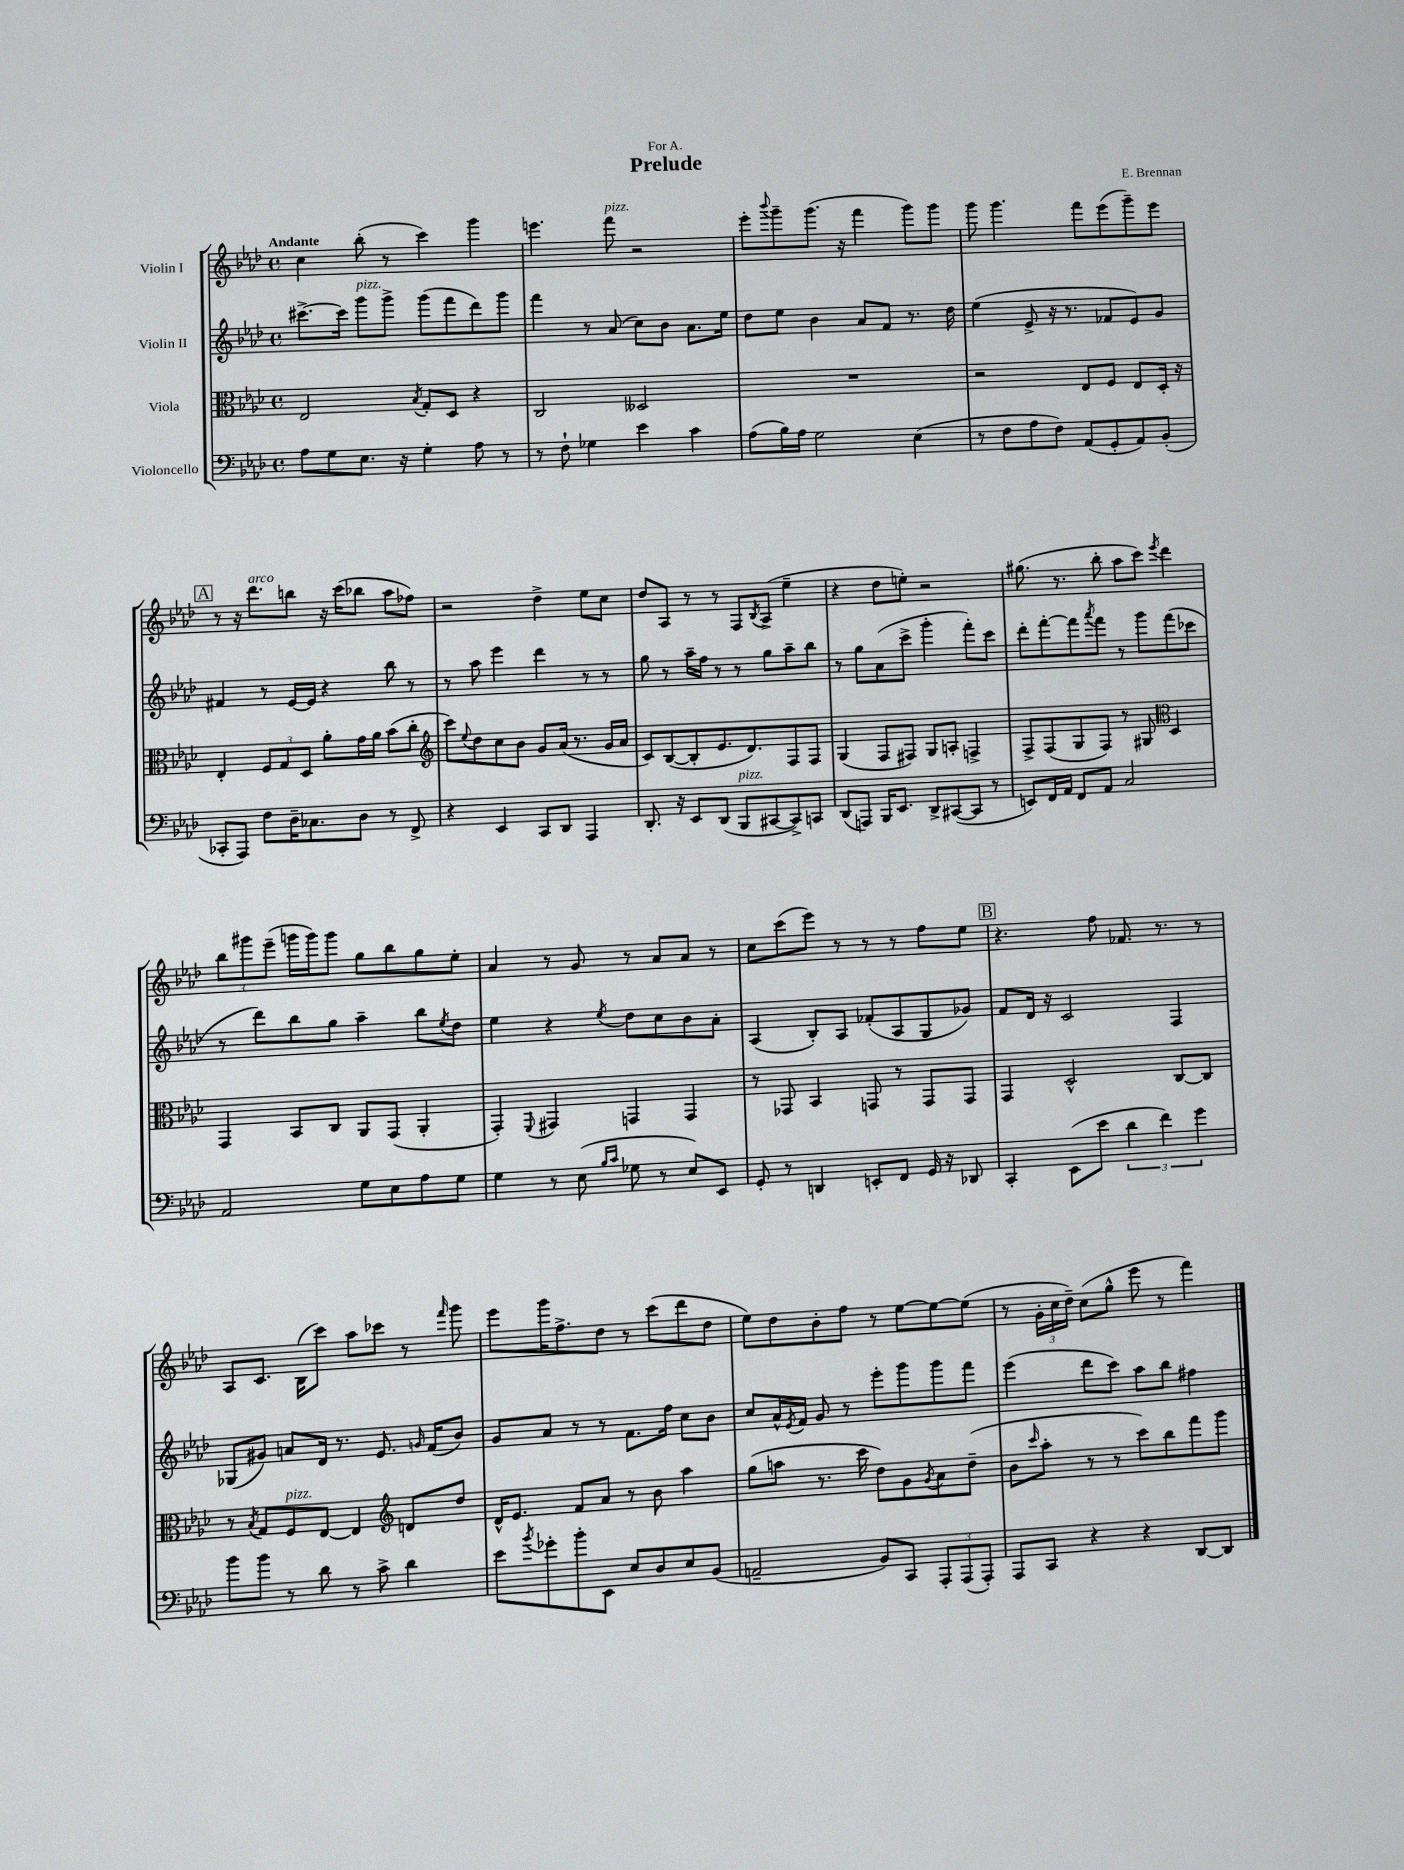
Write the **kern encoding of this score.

**kern	**kern	**kern	**kern
*staff4	*staff3	*staff2	*staff1
*clefF4	*clefC3	*clefG2	*clefG2
*k[b-e-a-d-]	*k[b-e-a-d-]	*k[b-e-a-d-]	*k[b-e-a-d-]
*M4/4	*M4/4	*M4/4	*M4/4
*met(c)	*met(c)	*met(c)	*met(c)
8A-	2E-	[8.ccc#^	4cc
8G	.	.	.
.	.	16ccc#]	.
8.E-	.	8ggg	(8bb-'
.	.	8ggg^	8r
16r	.	.	.
.	8qB-	.	.
4G'	8G'	(8ggg	4ccc)
.	8D-	8fff	.
8A-	4r	8ddd-)	4ggg
8r	.	8ggg	.
=	=	=	=
8r	2C	4fff	4.eee
8F`	.	.	.
4G-	.	8r	.
.	.	(8a-	8fff
4e-	2D--	8cc)	2r
.	.	8b-	.
4c	.	8.a-	.
.	.	16ee-	.
=	=	=	=
(8A-	1r	8dd-	8eee-'
.	.	.	8qqbbb-
16B-)	.	8ee-	8ggg~
16A-	.	.	.
2G	.	4b-	(8.ggg
.	.	.	16r
.	.	8a-	4fff
.	.	8f	.
(4E-	.	8.r	8ggg)
.	.	.	8ggg
.	.	16dd-	.
=	=	=	=
8r	2r	(4ee-	8ggg
8F	.	.	4.ggg
8A-	.	8e-^	.
8F)	.	16r	.
.	.	8.r	.
(8AA-	8E-	.	8fff
8GG'	8F	8f-	(8eee-
8AA-)	8E-	8e-)	8ggg~)
(8BB-'	16D-'	8g	8eee-
.	16r	.	.
=	=	=	=
8CC-'	4E-'	4f#	8r
8AAA-)	.	.	16r
.	.	.	8.ddd-
8F	12F	8r	.
.	12G	.	.
16D-~	.	[16e-	8bb
.	12D-	.	.
8.C-	.	16e-]	.
.	8a-'	4r	16r
.	.	.	(16ccc
8D-	16g	.	8bb-
.	16a-	.	.
8r	(8b-	8bb-	8aa-
8FF^	8cc'	8r	8ff-)
=	=	=	=
*	*clefG2	*	*
4r	8ccc)	8r	2r
.	8qqee-	.	.
.	8dd-	8aa-	.
4EE-	8cc	4eee-	.
.	8b-	.	.
8CC	8g	4ddd-	4dd-^
8DD-	(16a-	.	.
.	8.r	.	.
4AAA-	.	8r	8ee-
.	16g	8r	8cc
.	16a-	.	.
=	=	=	=
8.DD-'	8c)	8gg	8dd-
.	([8B-	8r	8A-
16r	.	.	.
8EE-	8B-']	16aa-~	8r
.	.	16ff	.
(8DD-	8.e-	8r	8r
8BBB-	.	8r	8F
.	8.d-)	.	.
.	.	.	8qB-
[8CC#	.	8gg	(8A-^
8CC#^])	8F	8aa-~	4ee-~
8CC	8F	8bb-	.
=	=	=	=
(8DD-	(4G	8r	4r
8AAA)	.	8gg	.
16BBB-	8F	(8a-	8dd-
8.EE-	.	.	.
.	8F#)	8ccc^	8ee')
8DD-^	8G	4ggg'	2r
([8CC#	8A'	.	.
8CC#]	4F^	8fff')	.
8r	.	8ccc	.
=	=	=	=
8EE)	8F^	8ddd-'	(8.gg#
16FF	(8F	[8fff'	.
16AA-	.	.	8.r
8FF	8G	8fff]	.
.	.	8qaaa-	.
8AA-	8F)	8fff	8bb-'
2C	8r	8r	8aa-
.	8G#	8ggg	8ccc)
*	*clefC3	*	*
.	.	.	8qeee-
.	4D-	(8fff	4ddd-
.	.	8ccc-	.
=	=	=	=
2AA-	4GG	8r	12bb-
.	.	.	12ggg#
.	.	8ddd-)	.
.	.	.	(12eee-~
.	8BB-	8bb-	16ggg
.	.	.	16ggg)
.	8C	8gg	8ggg
8G	8AA-	4aa-~	8gg
8E-	(8GG	.	8bb-
8A-	4AA-'	8bb-	8gg
.	.	8qee-	.
8G	.	8dd-	8ee-'
=	=	=	=
4G	4GG')	4ee-	4a-
.	8qqFF	.	.
8r	4GG#	4r	8r
(8E-	.	.	8g
16qqB-	.	.	.
16qqc	.	8qee-	.
8G-	4GG	8dd-	8r
8r	.	8cc	8a-
8E-)	4GG	8b-	8a-
8EE-	.	8a-'	8r
=	=	=	=
8GG'	8r	(4A-	8cc
8r	8GG-	.	(8ccc
4DD	4BB-	8B-')	8eee-)
.	.	8A-	8r
8EE'	8GG	(8f-'	8r
8FF	8r	8A-	8r
16GG	8GG	8G	8ff
16r	.	.	.
8DD-	8GG	8g-)	8ee-
=	=	=	=
4CC'	4GG	8f	4.r
.	.	16d-	.
.	.	16r	.
(8EE-	2D-^^	2c	.
8e-	.	.	8ff
6d-	.	.	8.f-
6f)	.	.	.
.	.	.	8.r
.	[8C	4F	.
6g	.	.	.
.	8C]	.	8r
=	=	=	=
8b-	8r	(8G-	8A-
.	8qB-	.	.
8b-	8G	8g#)	8.c
8r	8F	8a	.
.	.	.	(16B-
8d-	[8E-	16d-	8ccc)
.	.	8.r	.
8r	4E-]	.	8aa-
8c^	.	8.e-	8ccc-
*	*clefG2	*	*
4d-	8d	.	8r
.	.	16qqg	.
.	.	(16f	.
.	.	.	16qqfff
.	8dd-	8b-)	8ggg
=	=	=	=
8e-	16d-^^	8g	8eee-
.	8.e-	.	.
8qb-	.	.	.
8g-'	.	8a-	16ggg
.	.	.	8.ff^
8b-'	8f	8r	.
8EE-	8a-	8r	8dd-
8E-	8r	8.f	8r
8D-	8b-	.	(8ccc
.	.	16ff	.
8E-	4aa-	8cc	8ddd-
(8BB-	.	8b-	8dd-
=	=	=	=
2AA~	(8gg	8cc	8ee-)
.	8aa	16a-^^	8dd-
.	.	8qe-	.
.	.	16f	.
.	8.r	8g	8b-'
.	.	8r	8ff
.	16ccc	.	.
8BB-)	8dd-)	8eee-'	8r
8CC	8g	8ggg	[8ee-
.	8qg	.	.
12AAA-'	8a-	8ggg	8ee-_
(12AAA-	.	.	.
.	(8dd-~	8fff	(8ee-]
12AAA-')	.	.	.
=	=	=	=
8AAA-	8b-	(4eee-	8r
.	16qqccc	.	.
8CC	8aa-'	.	24g'
.	.	.	24cc
.	.	.	24dd-~)
4r	8r	8ddd-	(8cc
.	8r	8ccc)	8gg^^
4r	8ccc)	8aa-	8eee-
.	8bb-	8bb-	8r
[8DD-	8fff	4ff#	4fff)
8DD-]	8ggg	.	.
==	==	==	==
*-	*-	*-	*-
